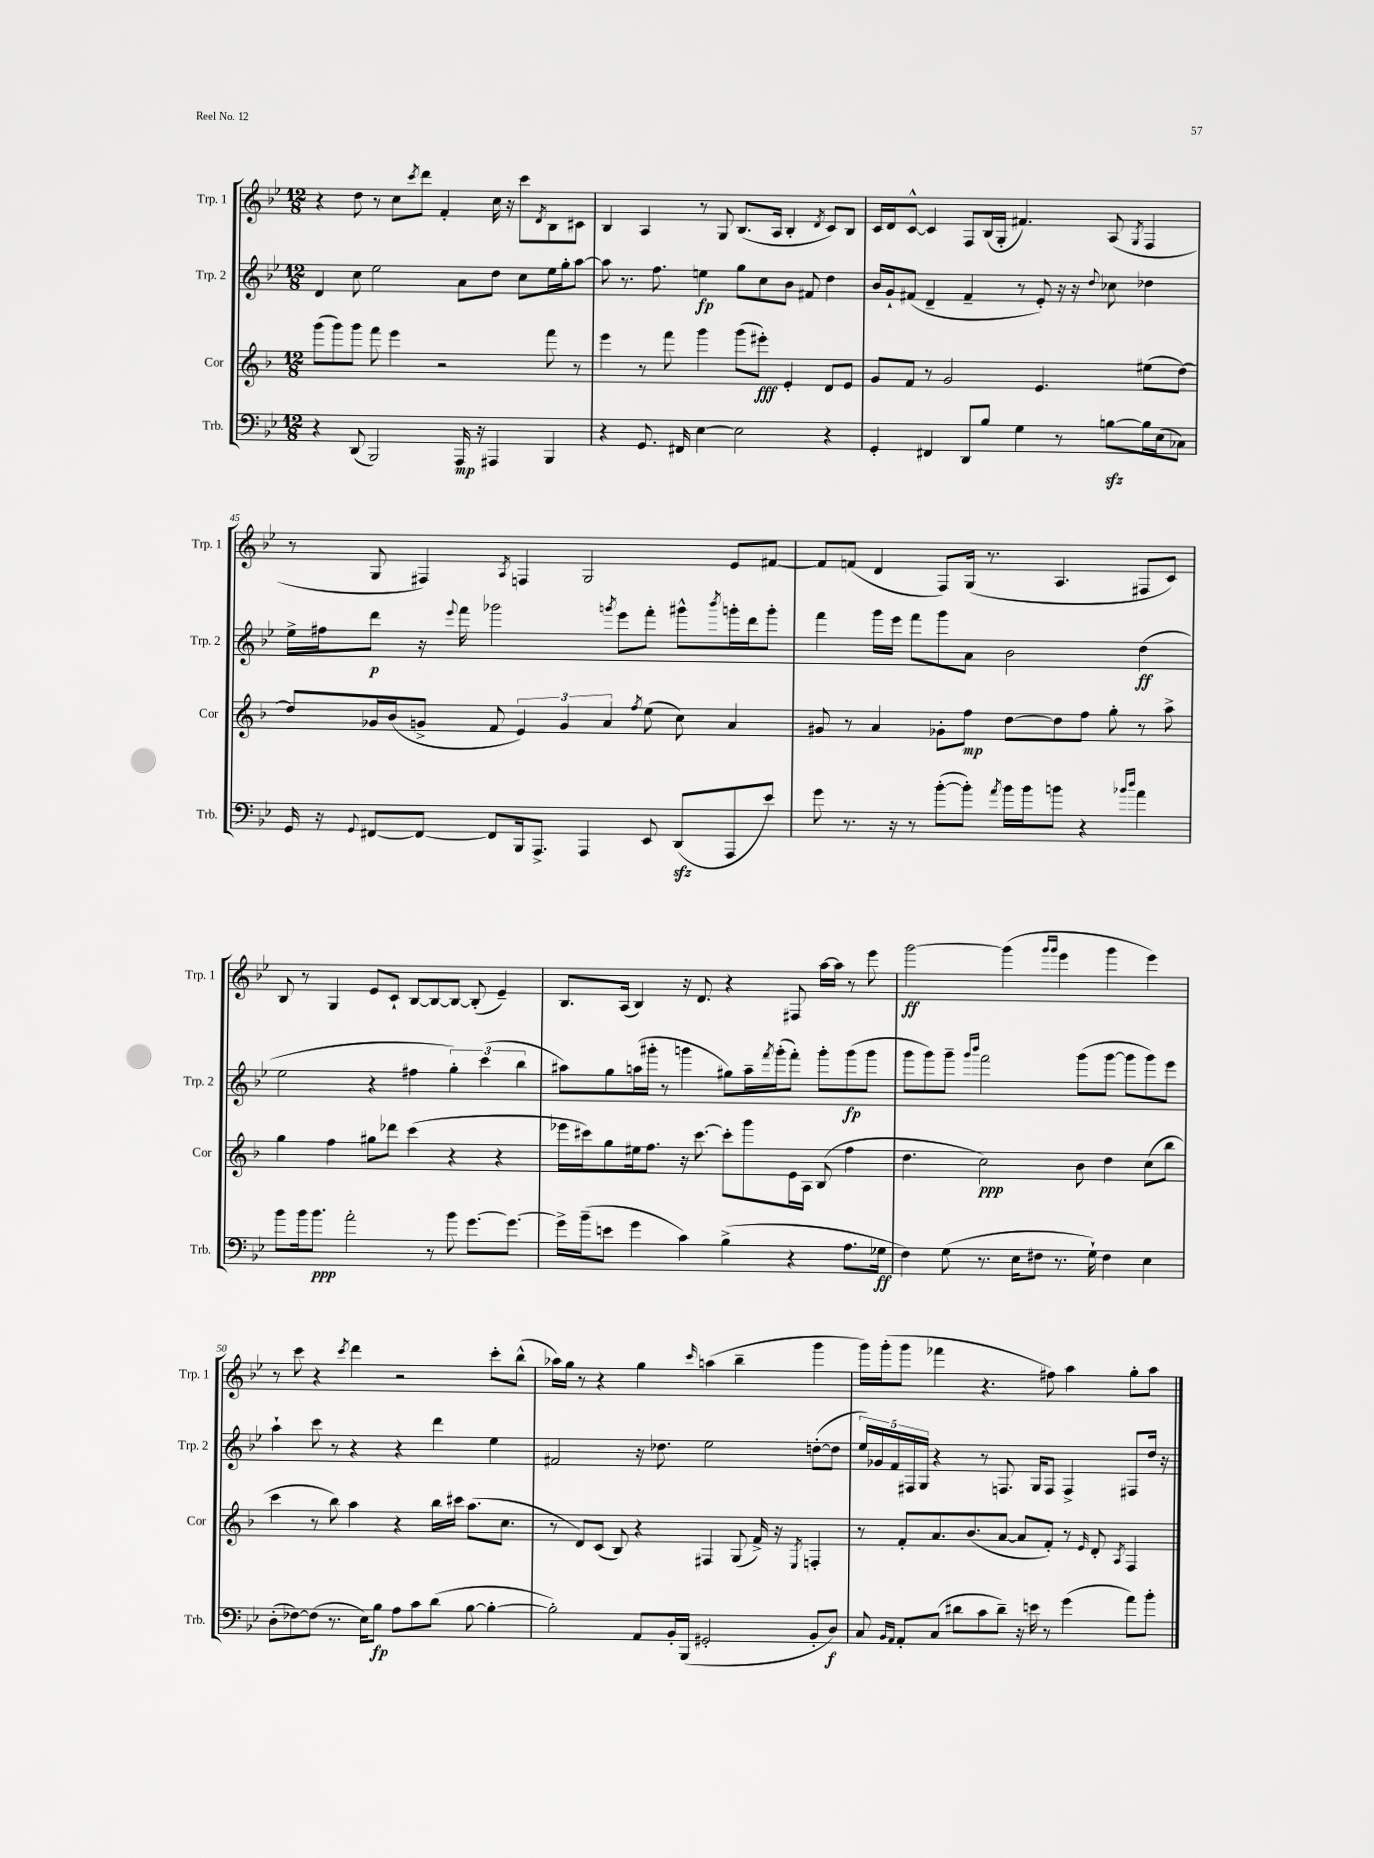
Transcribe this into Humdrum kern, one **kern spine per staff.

**kern	**dynam	**kern	**dynam	**kern	**dynam	**kern	**dynam
*part4	*part4	*part3	*part3	*part2	*part2	*part1	*part1
*staff4	*staff4	*staff3	*staff3	*staff2	*staff2	*staff1	*staff1
*I"Trb.	*	*I"Cor	*	*I"Trp. 2	*	*I"Trp. 1	*
*I'Trb.	*	*I'Cor	*	*I'Trp. 2	*	*I'Trp. 1	*
*clefF4	*	*clefG2	*	*clefG2	*	*clefG2	*
*k[b-e-]	*	*k[b-]	*	*k[b-e-]	*	*k[b-e-]	*
*M12/8	*	*M12/8	*	*M12/8	*	*M12/8	*
=42	=42	=42	=42	=42	=42	=42	=42
4r	.	(8ggg\L	.	4d/	.	4r	.
.	.	8ggg\)	.	.	.	.	.
(8DD/	.	8ggg\J	.	8cc\	.	8dd\	.
2BBB-/)	.	8fff\	.	2ee-\	.	8r	.
.	.	4eee\	.	.	.	8cc\L	.
.	.	.	.	.	.	8qccc/	.
.	.	.	.	.	.	8ddd\J	.
.	.	2r	.	.	.	4f'/	.
16AAA/	mp	.	.	8a\L	.	.	.
16r	.	.	.	.	.	.	.
4AAA#X/	.	.	.	8dd\J	.	16cc\	.
.	.	.	.	.	.	16r	.
.	.	.	.	8cc\L	.	8ccc\L	.
.	.	.	.	.	.	8qd/	.
4BBB-/	.	8fff\	.	16ee-\L	.	8B-\	.
.	.	.	.	16gg'\J	.	.	.
.	.	8r	.	[8aa\J	.	8c#X\J	.
=43	=43	=43	=43	=43	=43	=43	=43
4r	.	4eee\	.	8aa\]	.	4B-/	.
.	.	.	.	8.r	.	.	.
8.GG/	.	8r	.	.	.	4A/	.
.	.	.	.	8.ff\	.	.	.
.	.	8fff\	.	.	.	.	.
16FF#X/	.	.	.	.	.	.	.
[4E-\	.	4ggg\	.	4een\	fp	8r	.
.	.	.	.	.	.	8G/	.
2E-\]	.	(8ggg\L	.	8gg\L	.	(8.B-/L	.
.	.	8eee#X'\J)	fff	8cc\	.	.	.
.	.	.	.	.	.	16A/Jk	.
.	.	4e'/	.	8b-\J	.	4B-'/	.
.	.	.	.	8f#X/	.	.	.
.	.	.	.	.	.	8qd/	.
4r	.	8d/L	.	4dd\	.	8c/L)	.
.	.	8e/J	.	.	.	8B-/J	.
=44	=44	=44	=44	=44	=44	=44	=44
4GG'/	.	8g/L	.	16b-/LL	.	16c/LL	.
.	.	.	.	16g`/J	.	16d/J	.
.	.	8f/J	.	(8f#X/J	.	[8c^^/J	.
4FF#X/	.	8r	.	4d~/	.	4c/]	.
.	.	2g/	.	.	.	.	.
8DD/L	.	.	.	4f#~/	.	8F/L	.
8B-/J	.	.	.	.	.	(16B-/L	.
.	.	.	.	.	.	16G'/JJ	.
4G\	.	.	.	8r	.	4.f#X/)	.
.	.	4.e/	.	8e-'/)	.	.	.
8r	.	.	.	16r	.	.	.
.	.	.	.	16r	.	.	.
.	.	.	.	8qqdd/	.	.	.
[8Bnzz\L	.	.	.	8cc-X\	.	(8A/	.
.	.	.	.	.	.	8qG/	.
16B\L]	.	(8ee#X\L	.	4dd-X\	.	4F/	.
(16E-\J	.	.	.	.	.	.	.
8C-X\J)	.	[8dd\J)	.	.	.	.	.
!!LO:LB:g=z
=45	=45	=45	=45	=45	=45	=45	=45
16GG/	.	8dd/L]	.	16ee-^\LL	.	8r	.
16r	.	.	.	16ff#X\J	.	.	.
8qqGG/	.	.	.	.	.	.	.
[8FF#X/L	.	16g-X/L	.	8ddd\J	p	8G/	.
.	.	(16b-/J	.	.	.	.	.
8FF#/J_	.	8gn^/J	.	16r	.	4F#X/)	.
.	.	.	.	8qqeee-/	.	.	.
.	.	.	.	16fff\	.	.	.
8FF#/L]	.	8f/	.	2ggg-X\	.	.	.
.	.	.	.	.	.	8qA/	.
16BBB-/k	.	6e/)	.	.	.	4Fn/	.
8.AAA^/J	.	.	.	.	.	.	.
.	.	6g/	.	.	.	.	.
4AAA/	.	.	.	.	.	2G/	.
.	.	6a/	.	.	.	.	.
.	.	.	.	8qgggn/	.	.	.
.	.	.	.	8eee-\L	.	.	.
.	.	8qff/	.	.	.	.	.
8EE-/	.	(8ee\	.	8fff'\J	.	.	.
(8DDzz/L	.	8cc\)	.	8ggg#X^^\L	.	.	.
.	.	.	.	8qbbb-/	.	.	.
8AAA/	.	4a/	.	16gggn'\L	.	8e-/L	.
.	.	.	.	16ddd\J	.	.	.
8e-/J)	.	.	.	8ggg'\J	.	[8f#X/J	.
=46	=46	=46	=46	=46	=46	=46	=46
8g\	.	8g#X/	.	4fff\	.	8f#/L]	.
8.r	.	8r	.	.	.	(8fn/J	.
.	.	4a/	.	16ggg\LL	.	4d/	.
16r	.	.	.	16eee-\JJ	.	.	.
8r	.	.	.	8fff\L	.	.	.
([8b-'\L	.	8g-X'\L	.	8ggg\	.	8F/L)	.
8b-'\J])	.	8ff\J	mp	8a\J	.	(16G/Jk	.
.	.	.	.	.	.	8.r	.
8qa/	.	.	.	.	.	.	.
16b-\LL	.	[8dd\L	.	2b-\	.	.	.
16b-\J	.	.	.	.	.	.	.
8bn\J	.	8dd\]	.	.	.	4.A/	.
4r	.	8ff\J	.	.	.	.	.
.	.	8gg'\	.	.	.	.	.
16qqb-X/LL	.	.	.	.	.	.	.
16qqdd/JJ	.	.	.	.	.	.	.
4a\	.	8r	.	(4dd\	ff	8F#X/L	.
.	.	8aa^\	.	.	.	8c/J)	.
!!LO:LB:g=z
=47	=47	=47	=47	=47	=47	=47	=47
8b-\L	.	4gg\	.	2ee-\	.	8B-/	.
16b-\k	.	.	.	.	.	8r	.
8.b-\J	ppp	.	.	.	.	.	.
.	.	4ff\	.	.	.	4G/	.
2a'\	.	.	.	.	.	.	.
.	.	8gg#X\L	.	4r	.	8e-/L	.
.	.	8ddd-X\J	.	.	.	8c`/J	.
.	.	(4ccc\	.	4ff#X\	.	[8B-/L	.
8r	.	.	.	.	.	8B-/_	.
8b-\	.	4r	.	6gg'\)	.	8B-/J_	.
[8.g\L	.	.	.	.	.	(8B-'/]	.
.	.	.	.	(6ccc\	.	.	.
.	.	4r	.	.	.	4e-~/)	.
8.g\J_	.	.	.	.	.	.	.
.	.	.	.	6bb-\	.	.	.
=48	=48	=48	=48	=48	=48	=48	=48
16g^\LL]	.	16eee-X\LL	.	8aa#X\L)	.	8.B-/L	.
(16b-~\J	.	16ccc#X\J)	.	.	.	.	.
8en\J	.	8gg\	.	8gg\	.	.	.
.	.	.	.	.	.	(16A/Jk	.
4g\	.	16ee#X\k	.	(16aan\L	.	4B-/)	.
.	.	8.ff\J	.	16ggg#X'\JJ	.	.	.
.	.	.	.	8r	.	.	.
4c\)	.	16r	.	4gggn\	.	16r	.
.	.	[8.ccc#\	.	.	.	8.d/	.
(4B-^\	.	8ccc#'\L]	.	8gg#X\L)	.	4r	.
.	.	8ggg\	.	16aa~\L	.	.	.
.	.	.	.	8qfff/	.	.	.
.	.	.	.	(16ggg'\J	.	.	.
4r	.	16e\L	.	8fff'\J)	.	8F#X/	.
.	.	16A\JJ	.	.	.	.	.
.	.	(8B-/	.	8ggg'\L	.	[16aa\LL	.
.	.	.	.	.	.	16aa\JJ]	.
8.A\L	.	4ff\	.	(8ggg\	fp	8r	.
.	.	.	.	8ggg\J	.	8eee-\	.
16G-X\Jk	ff	.	.	.	.	.	.
=49	=49	=49	=49	=49	=49	=49	=49
4F\)	.	4.dd\	.	8ggg\L	.	[2ggg\	ff
.	.	.	.	8ggg\)	.	.	.
(8G\	.	.	.	8ggg~\J	.	.	.
.	.	.	.	16qqggg/LL	.	.	.
.	.	.	.	16qqbbb-/JJ	.	.	.
8.r	.	2cc\)	ppp	2fff\	.	.	.
.	.	.	.	.	.	(4ggg\]	.
16E-\KL	.	.	.	.	.	.	.
8F#X\J	.	.	.	.	.	.	.
.	.	.	.	.	.	16qqggg/LL	.
.	.	.	.	.	.	16qqggg/JJ	.
8.r	.	.	.	.	.	4eee-\	.
.	.	8b-\	.	(8ggg\L	.	.	.
16G`\)	.	.	.	.	.	.	.
4F#\	.	4dd\	.	[8ggg\J	.	4ggg\	.
.	.	.	.	8ggg\L]	.	.	.
4E-\	.	(8cc\L	.	8ggg\)	.	4eee-\)	.
.	.	8bb-\J	.	8eee-\J	.	.	.
!!LO:LB:g=z
=50	=50	=50	=50	=50	=50	=50	=50
(8D'\L	.	4ccc\	.	4aa`\	.	8r	.
[8F-X\)	.	.	.	.	.	8ccc\	.
(8F-\J]	.	8r	.	8ccc\	.	4r	.
8.r	.	8bb-\)	.	8r	.	.	.
.	.	.	.	.	.	8qccc/	.
.	.	4aa\	.	4r	.	4ddd\	.
16E-\KL)	.	.	.	.	.	.	.
8B-\J	fp	.	.	.	.	.	.
8A\L	.	4r	.	4r	.	2r	.
8c\	.	.	.	.	.	.	.
(8d\J	.	16bb-\LL	.	4ddd\	.	.	.
.	.	16ccc#X\JJ	.	.	.	.	.
[8B-\	.	(8.aa\L	.	.	.	.	.
4B-'\_	.	.	.	4ee-\	.	8ccc'\L	.
.	.	8.cc\J	.	.	.	.	.
.	.	.	.	.	.	(8bb-^^\J	.
=51	=51	=51	=51	=51	=51	=51	=51
2B-'\])	.	8r	.	2f#X/	.	16aa-X\LL)	.
.	.	.	.	.	.	16gg\JJ	.
.	.	8d/L)	.	.	.	8r	.
.	.	(8c/J	.	.	.	4r	.
.	.	8B-/)	.	.	.	.	.
8AA/L	.	4r	.	16r	.	4gg\	.
.	.	.	.	8.dd-X\	.	.	.
16BB-'/L	.	.	.	.	.	.	.
(16BBB-/JJ	.	.	.	.	.	.	.
.	.	.	.	.	.	16qqccc/	.
2GG#X'/	.	4F#X/	.	2ee-\	.	(4aan\	.
.	.	(8G/	.	.	.	4bb-~\	.
.	.	16f^/)	.	.	.	.	.
.	.	16r	.	.	.	.	.
.	.	8qE/	.	.	.	.	.
8BB-'/L	.	4Fn'/	.	([8ddn'\L	.	4ggg\	.
8D/J)	f	.	.	8dd\J]	.	.	.
=52	=52	=52	=52	=52	=52	=52	=52
8C/	.	8r	.	20ee-/LL)	.	16ggg\LL)	.
.	.	.	.	20g-X/	.	.	.
.	.	.	.	.	.	(16ggg'\J	.
.	.	.	.	20f/	.	.	.
16qqBB-/LL	.	.	.	.	.	.	.
16qqAA/JJ	.	.	.	.	.	.	.
8AA'/L	.	8f'/L	.	.	.	8ggg\J	.
.	.	.	.	20F#X/	.	.	.
.	.	.	.	20G/JJ	.	.	.
(8C/J	.	8.a/	.	4r	.	4fff-X\	.
8d#X\L	.	.	.	.	.	.	.
.	.	(8.b-/	.	.	.	.	.
8c\	.	.	.	8r	.	4.r	.
8d#~\J)	.	[8a/J	.	8.Fn/	.	.	.
16r	.	8a/L]	.	.	.	.	.
16en\	.	.	.	16G/KL	.	.	.
8r	.	8f'/J)	.	8F/J	.	8ff#X\)	.
(4g\	.	8r	.	4F^/	.	4aa\	.
.	.	16qqe/	.	.	.	.	.
.	.	8d'/	.	.	.	.	.
.	.	8qA/	.	.	.	.	.
8a\L)	.	4F/	.	8F#X/L	.	8gg'\L	.
8b-'\J	.	.	.	16dd/Jk	.	8aa\J	.
.	.	.	.	16r	.	.	.
==	==	==	==	==	==	==	==
*-	*-	*-	*-	*-	*-	*-	*-
